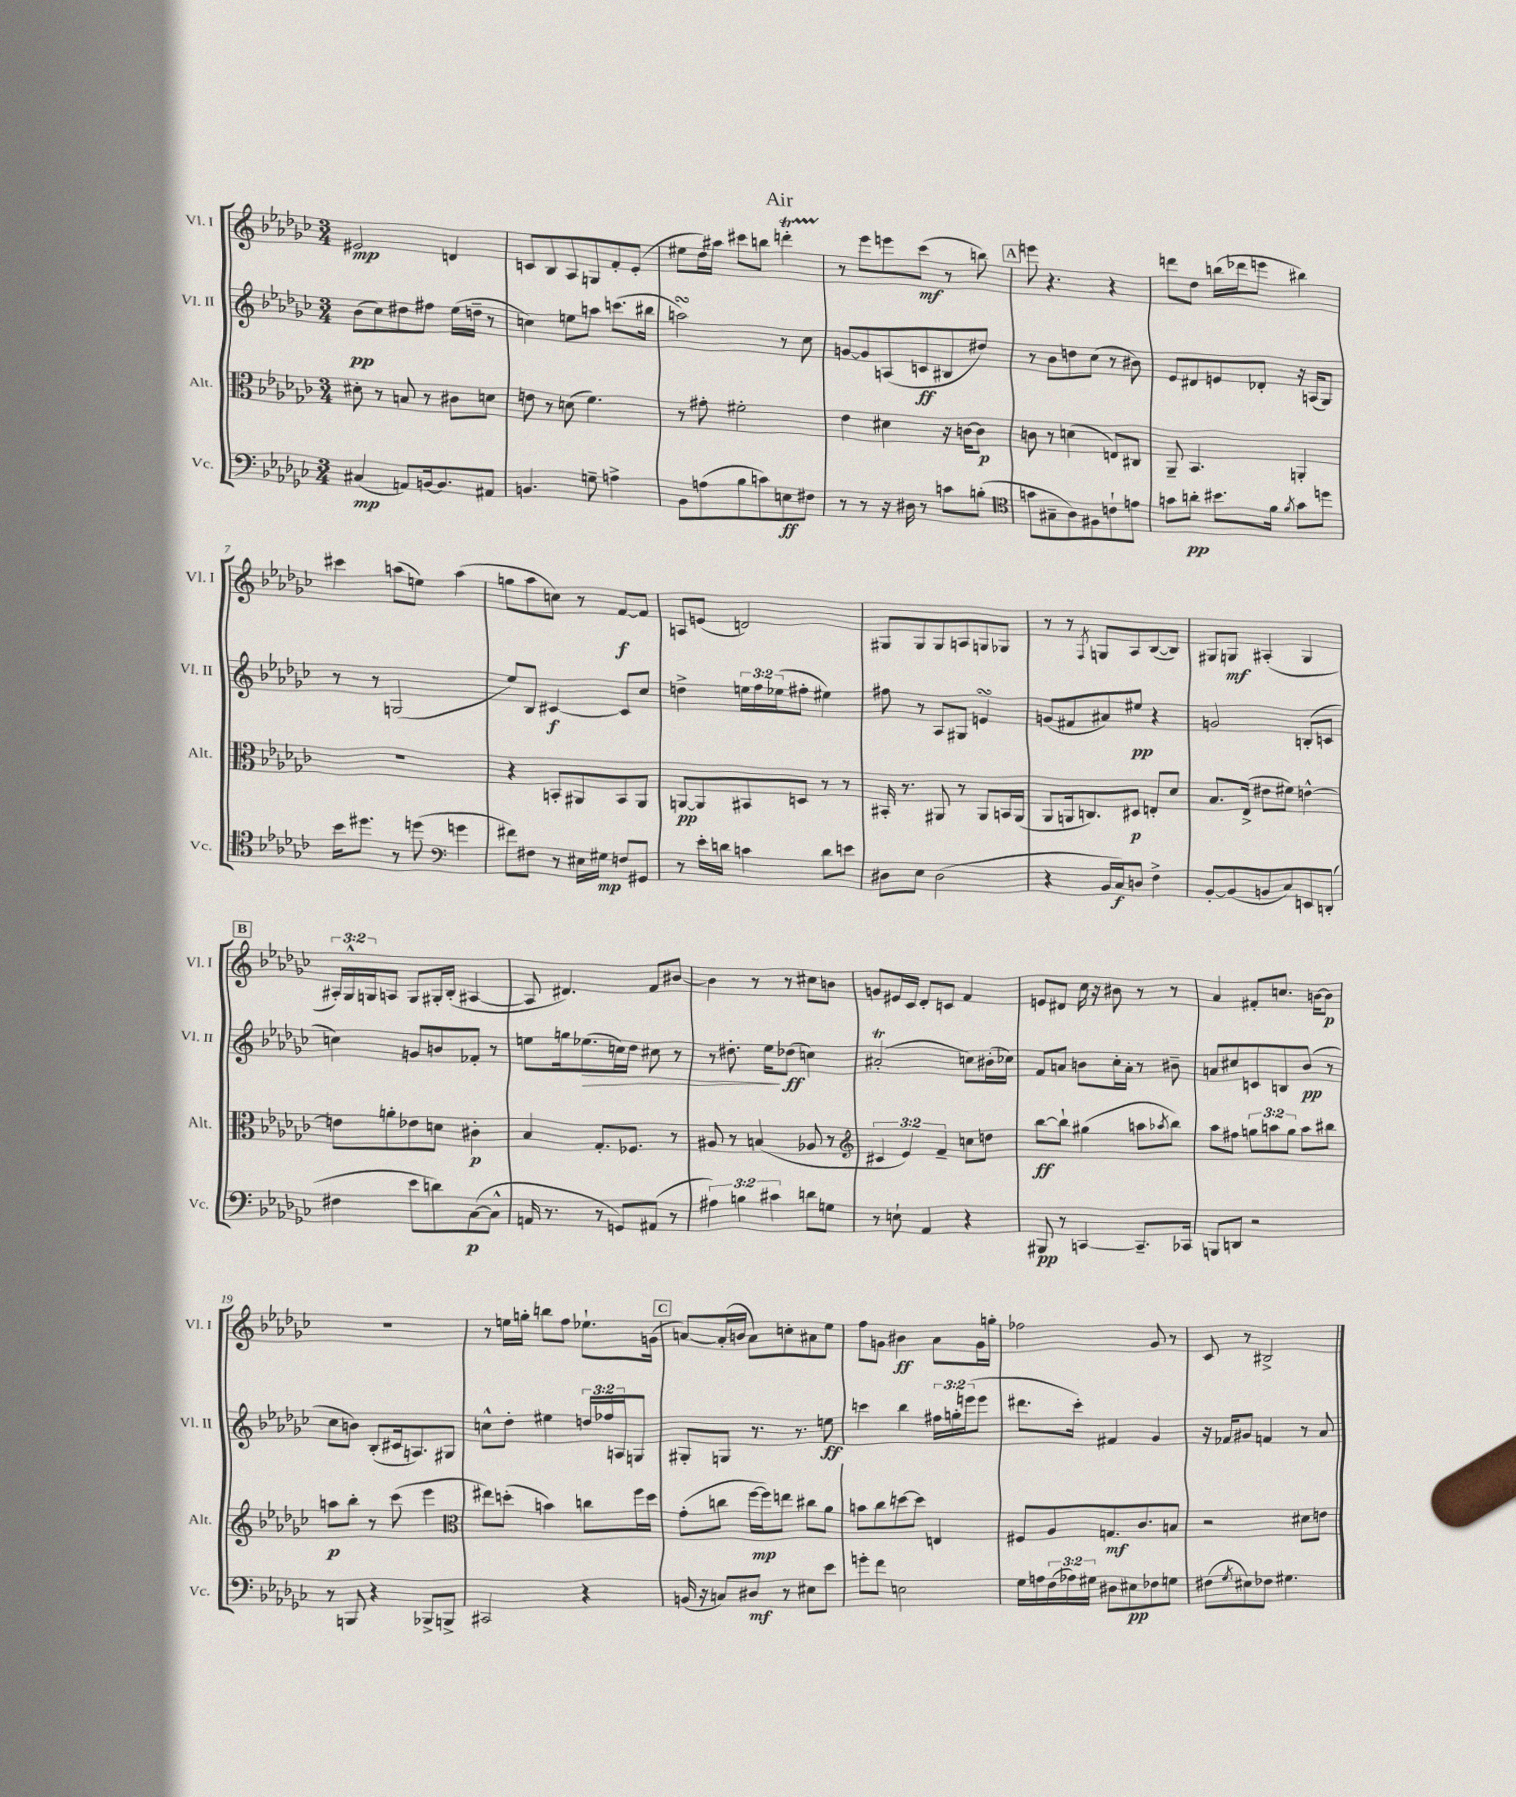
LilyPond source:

\header { title = "Air" }
<<
\new StaffGroup <<
\new Staff = "s0" \with { instrumentName = "Vl. I" shortInstrumentName = "Vl. I" } {
    \clef treble \key ges \major \numericTimeSignature \time 3/4 \override Staff.TupletNumber.text = #tuplet-number::calc-fraction-text
    eis'2\mp d'4 |
    c'8 bes8 aes8 g8 f'8-. ees'8-.( |
    eis''8 des''16) ais''16 cis'''8 b''8 d'''4-.\startTrillSpan |
    r8\stopTrillSpan ees'''8 e'''8 ces'''8\mf( r8 b''8) |
    \mark \markup { \box "A" } e'''8 r4. r4 |
    d'''8 des''8 b''16( des'''16 e'''8 bis''4) |
    cis'''4 a''8( e''8) a''4( |
    g''8 aes''8 c''8) r8 f'8~\f f'8 |
    a8 e'8( d'2) |
    gis8 gis8 gis8 a8 g8 ges8 |
    r8 r8 \acciaccatura { f8 } g8 aes8 bes8~( bes8) |
    gis8 g8\mf ais4-.( g4 |
    \mark \markup { \box "B" } \tuplet 3/2 { ais16-.) ges16-^ g16 } a8 g8 gis16-. bes16-.( ais4~ |
    ais8 dis'4.) f'8 bis'8~ |
    bis'4 r8 r8 cis''8 b'8 |
    g'8 eis'16 ces'16 des'8-. c'8 f'4 |
    e'8 dis'8 ces''16 r16 bis'8 r8 r8 |
    aes'4 fis'8-. c''8. b'16~ b'8\p |
    R2. |
    r8 e''16 g''16-. b''8 f''8 ees''8.-! g'16( |
    \mark \markup { \box "C" } a'8~) a'16-.( b'16 a'8) c''8-. ais'8 ees''8 |
    f''8 g'8 bis'4\ff aes'8 g'16 g''16-. |
    fes''2 ges'8 r8 |
    ces'8 r8 bis2-> \bar "|." |
}
\new Staff = "s1" \with { instrumentName = "Vl. II" shortInstrumentName = "Vl. II" } {
    \clef treble \key ges \major \numericTimeSignature \time 3/4 \override Staff.TupletNumber.text = #tuplet-number::calc-fraction-text
    bes'8\pp( ces''8) dis''8 fis''8 ees''16( d''16-- r8 |
    c''4) e''8 a''8 c'''8.( bis''16 |
    a''2\turn) r8 ces''8 |
    g'8~ g'8 a8( c'8\ff bis8 dis''8) |
    \mark \markup { \box "A" } r8 bes'8 d''8 ces''8( r8 bis'8) |
    ees'8 dis'8 e'8 des'8-. r16 a16( ges8) |
    r8 r8 g2( |
    ees''8) bes8 cis'4~\f cis'8 ces''8 |
    d''4-> \tuplet 3/2 { e''16 f''16 ees''16( } fis''8-. eis''4) |
    fis''8 r8 aes8 gis8 e'4\turn |
    g'8( fis'8 ais'8) eis''8\pp r4 |
    g'2 b8-.( c'8 |
    \mark \markup { \box "B" } c''4) g'8 b'8 fes'8-. r8 |
    e''8 g''16 ees''8.\>( c''16) des''16 cis''8 r8 |
    r8 dis''8.-. ees''16\! des''8\ff( c''4) |
    ais'2-.\trill( c''8) bis'16-.( ces''16) |
    f'8 a'8 b'8 ces''16-. a'16-. r8 bis'8-- |
    a'8 cis''8 c'8 b8 bes'8\pp( r8 |
    ces''8 b'8) bes8-.( cis'16 a8.) gis8 |
    c''8-^ des''8-. eis''4 \tuplet 3/2 { d''16 fes''16 a16 } g8 |
    \mark \markup { \box "C" } gis8-. g8 r8. r8. e''8\ff |
    c'''4 bes''4 \tuplet 3/2 { fis''16 g''16-. e'''16( } e'''8 |
    dis'''8. ces'''16-.) fis'4 ges'4 |
    r16 fes'16 gis'8 f'4 r8 aes'8 \bar "|." |
}
\new Staff = "s2" \with { instrumentName = "Alt." shortInstrumentName = "Alt." } {
    \clef alto \key ges \major \numericTimeSignature \time 3/4 \override Staff.TupletNumber.text = #tuplet-number::calc-fraction-text
    dis'8-. r8 b8 r8 cis'8 d'8 |
    e'8 r8 d'8( f'4.) |
    r8 gis'8-. fis'2-. |
    ees'4 dis'4 r16 c'16~ c'8\p |
    \mark \markup { \box "A" } c'8 r8 d'4( e8) cis8 |
    aes,8-- bes,4. a,4-. |
    R2. |
    r4 b,8-. ais,8 b,8 ais,8 |
    a,8~\pp a,8 bis,8 d8 r8 r8 |
    bis,16-. r8. ais,8 r8 ais,8 b,16 ais,16( |
    aes,8 a,16 c8.) dis8\p e8-. des'8 |
    bes8. ees16->( eis'8 fis'8) e'4~-^ |
    \mark \markup { \box "B" } e'8 a'8-. ees'8 d'8 cis'4-.\p |
    bes4 ges8.-. fes8. r8 |
    ais8 r8 b4( aes8 r8 |
    \clef treble \tuplet 3/2 { cis'4 ees'4) f'4-- } c''8 d''8 |
    bes''8~\ff bes''8-! gis''4( a''8 \acciaccatura { aes''8 } bes''8) |
    aes''8 fis''8 \tuplet 3/2 { g''8 a''8 g''8 } a''8 bis''8 |
    a''8\p bes''8-. r8 ces'''8( ees'''4 |
    \clef alto eis''8) d''8-.( b'4) c''8 f''16 d''16 |
    \mark \markup { \box "C" } ges'8-.( c''8 f''16~\mp f''16) e''8 cis''8 aes'8 |
    b'8 ces''8 d''8~ d''8 e4 |
    fis8 aes8 g8.\mf ces'8. b8 |
    r2 dis'8 e'8 \bar "|." |
}
\new Staff = "s3" \with { instrumentName = "Vc." shortInstrumentName = "Vc." } {
    \clef bass \key ges \major \numericTimeSignature \time 3/4 \override Staff.TupletNumber.text = #tuplet-number::calc-fraction-text
    cis4\mp( a,8) b,16~ b,8. ais,8 |
    b,4. g8-- a4-> |
    bes,8 a8( bes8 c'8) e8\ff fis8 |
    r8 r8 r16 dis16 r8 c'8 b8-.( |
    \mark \markup { \box "A" } \clef tenor g'8 gis8-- aes8) fis8 c'8-! e'8 |
    g'8 a'8-.\pp bis'8. f'16 \acciaccatura { f'8 } g'8 d''8 |
    bes'16 dis''8. r8 d''8( \clef bass g'4 |
    fis'8) fis8 r8 eis16 gis16\mp f8 gis,8 |
    r8 ees'16-. d'16 c'4 d'8 e'8 |
    dis8 ees8 dis2( |
    r4 bes,16 ces16\f) d8 f4-> |
    bes,8~-. bes,8( b,8 ces8) e,8 d,8-.( |
    \mark \markup { \box "B" } fis4 ees'8 d'8) ces8~\p( ces8-^ |
    a,16 r8. r8 g,8) ais,8( r8 |
    \tuplet 3/2 { ais4) b4 cis'4 } d'8 g8 |
    r8 e8-! aes,4 r4 |
    bis,,8\pp r8 c,4~ c,8.-- ces,16 |
    b,,8 d,8 r2 |
    r8 b,,8 r4 bes,,8-> b,,8-> |
    cis,2 r4 |
    \mark \markup { \box "C" } b,16( r16 c8) dis8\mf r8 eis8 ees'8 |
    g'8-. f'8 e2 |
    ges16 a16 \tuplet 3/2 { f16( aes16) gis16 } dis8 eis8\pp fes8 g8 |
    fis8( \acciaccatura { ges8 } eis8) fes8 gis4. \bar "|." |
}
>>
>>
